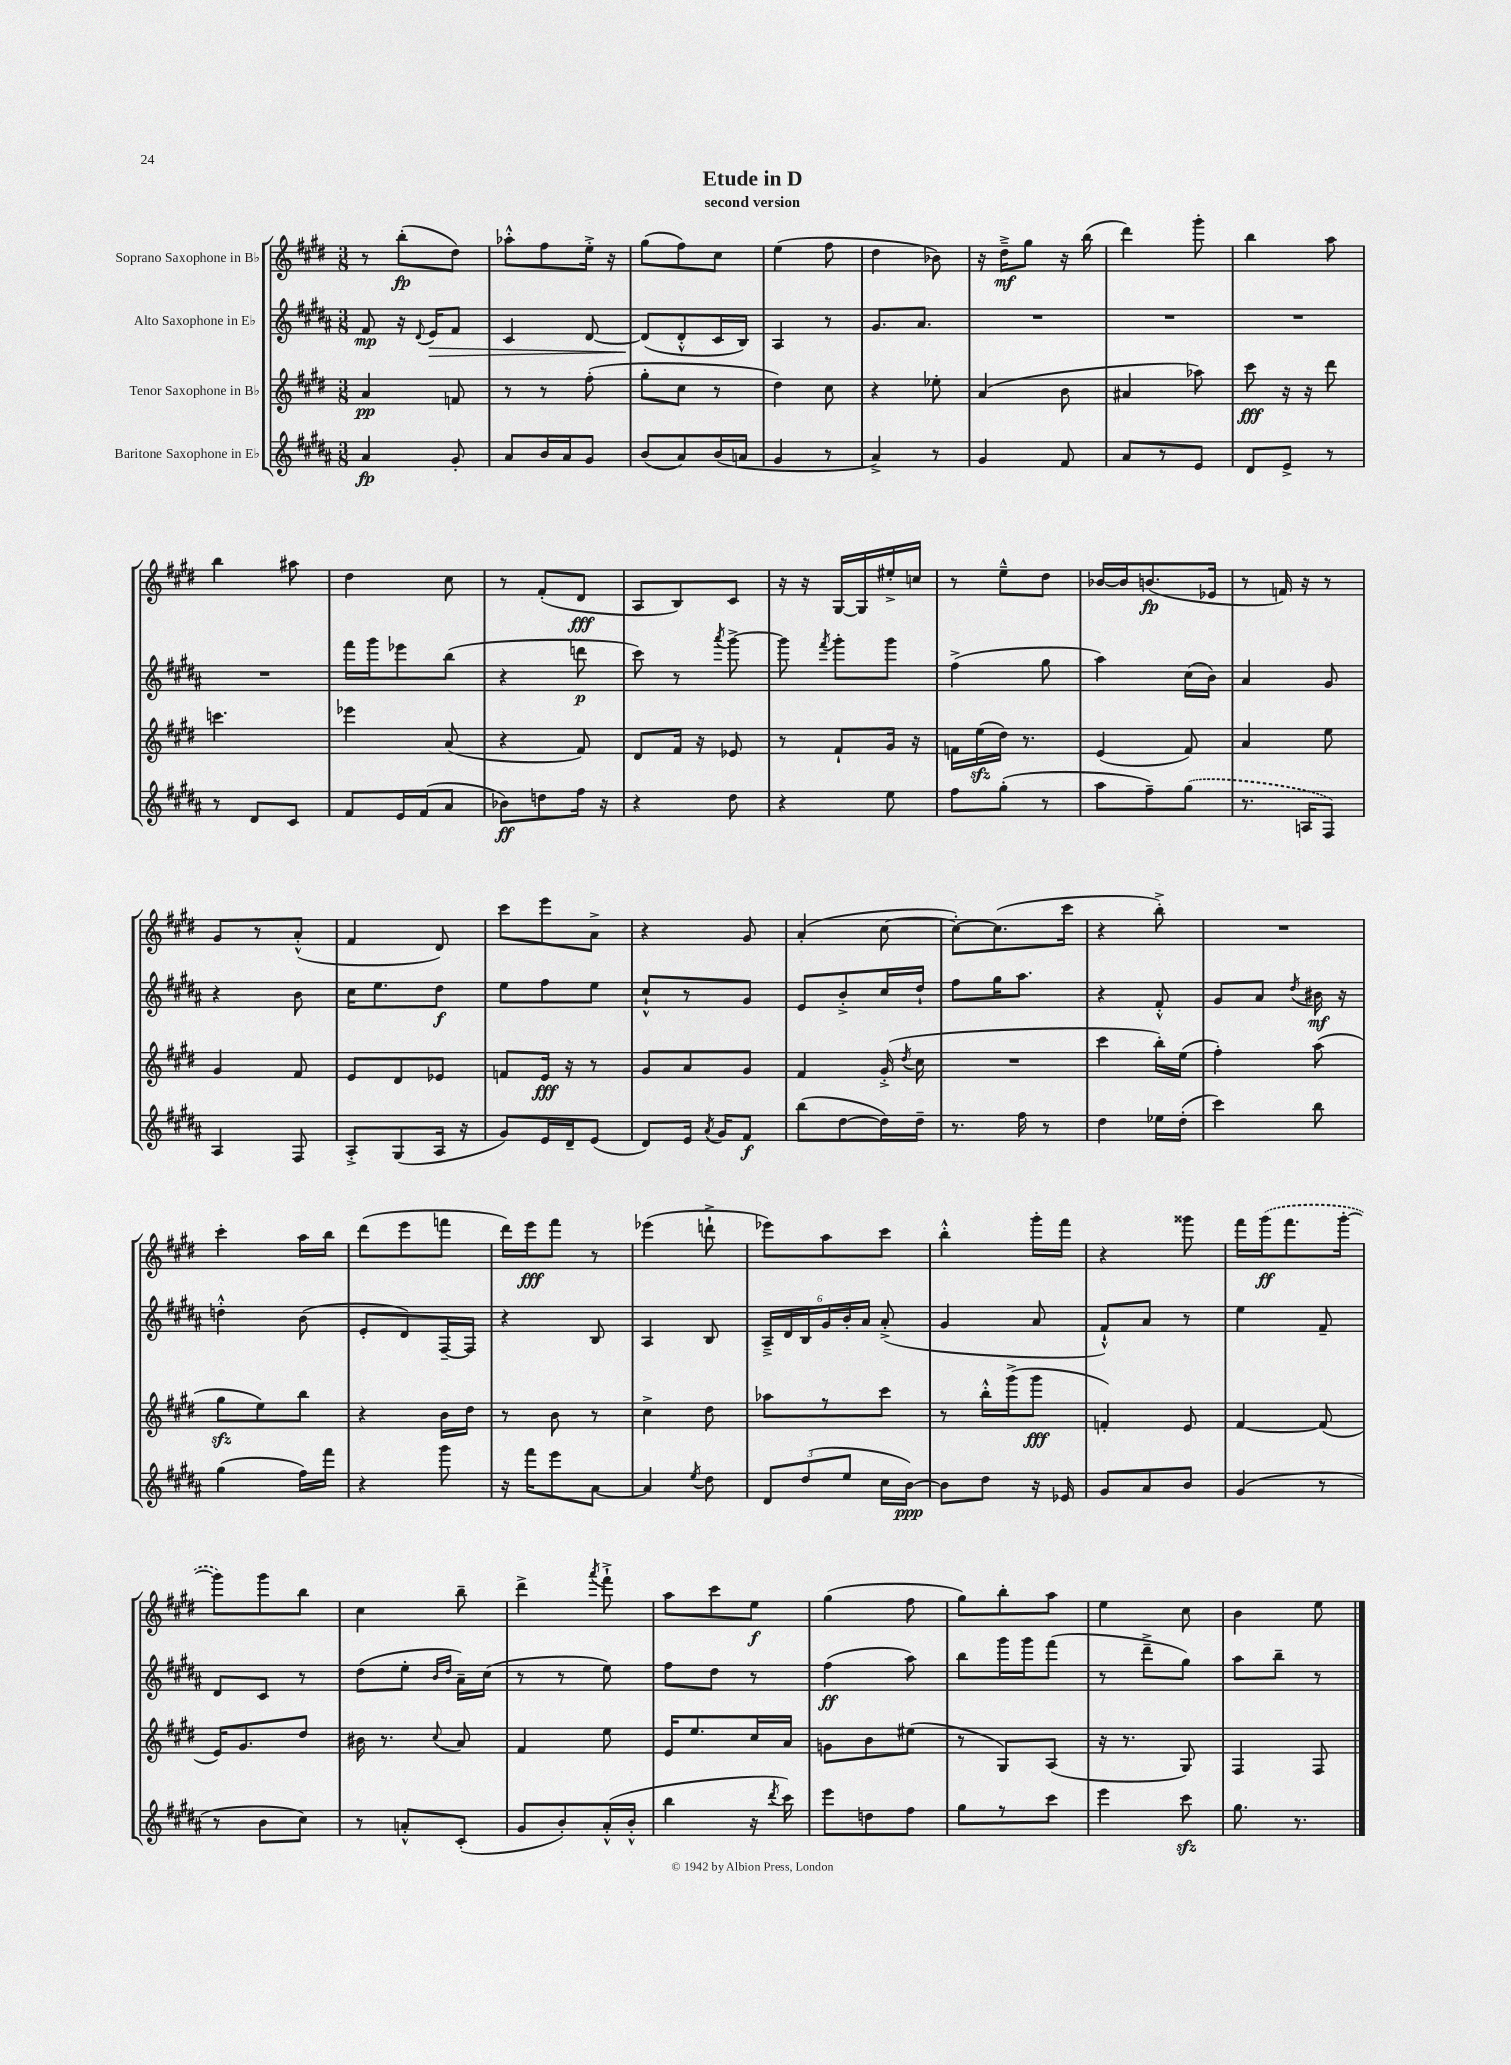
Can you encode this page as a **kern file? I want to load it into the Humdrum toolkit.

**kern	**kern	**kern	**kern
*staff4	*staff3	*staff2	*staff1
*clefG2	*clefG2	*clefG2	*clefG2
*k[f#c#g#d#a#]	*k[f#c#g#d#]	*k[f#c#g#d#a#]	*k[f#c#g#d#]
*M3/8	*M3/8	*M3/8	*M3/8
4a#	4a	8f#	8r
.	.	16r	(8bb'
.	.	8qqd#	.
.	.	16e	.
8g#'	8f	8f#	8dd#)
=	=	=	=
8a#	8r	4c#	8aa-'^^
16b	8r	.	8ff#
16a#	.	.	.
8g#	(8ff#'	[8d#	16ee'^
.	.	.	16r
=	=	=	=
(8b	8gg#'	(8d#]	(8gg#
8a#)	8cc#	8d#'^^	8ff#)
(16b	8r	16c#	8cc#
16a	.	16B)	.
=	=	=	=
4g#	4dd#)	4A#	(4ee
8r	8cc#	8r	8ff#
=	=	=	=
4a#^)	4r	8.g#	4dd#
.	.	8.a#	.
8r	8ee-'	.	8b-)
=	=	=	=
4g#	(4a	4.r	16r
.	.	.	16dd#~^
.	.	.	8gg#
8f#	8b	.	16r
.	.	.	(16bb
=	=	=	=
8a#	4a#	4.r	4ddd#)
8r	.	.	.
8e	8aa-)	.	8ggg#'
=	=	=	=
8d#	8ccc#	4.r	4bb
8e^	16r	.	.
.	16r	.	.
8r	8ddd#	.	8aa
=	=	=	=
8r	4.ccc	4.r	4bb
8d#	.	.	.
8c#	.	.	8aa#
=	=	=	=
8f#	4eee-	16fff#	4dd#
.	.	16ggg#	.
16e	.	8eee-	.
(16f#	.	.	.
8a#	(8a	(8bb	8cc#
=	=	=	=
8b-)	4r	4r	8r
8dd	.	.	(8f#'
16ff#	8f#)	8ddd	8d#
16r	.	.	.
=	=	=	=
4r	8d#	8ccc#)	8A
.	16f#	8r	8B)
.	16r	.	.
.	.	8qaaa#	.
8dd#	8e-	[8ggg#^	8c#
=	=	=	=
4r	8r	8ggg#]	16r
.	.	.	16r
.	.	8qfff#	.
.	8f#`	8ggg#'	[16G#
.	.	.	16G#]
8ee	16g#	8ggg#	16ee#'^
.	16r	.	16cc
=	=	=	=
8ff#	16f	(4ff#^	8r
.	(16ee	.	.
(8gg#'	16dd#)	.	8ee~^^
.	8.r	.	.
8r	.	8gg#	8dd#
=	=	=	=
8aa#	(4e	4aa#)	[16b-
.	.	.	16b-]
8ff#~)	.	.	(8.b
(8gg#	8f#)	(16cc#	.
.	.	16b)	16e-
=	=	=	=
8.r	4a	4a#	8r
.	.	.	16f)
16A	.	.	16r
8F#)	8ee	8g#	8r
=	=	=	=
4A#	4g#	4r	8g#
.	.	.	8r
8F#	8f#	8b	(8a'^^
=	=	=	=
8A#'^	8e	16cc#	4f#
.	.	8.ee	.
(8G#	8d#	.	.
16A#	8e-	8dd#	8d#)
16r	.	.	.
=	=	=	=
8g#)	8f	8ee	8ccc#
16e	16e	8ff#	8eee
16d#~	16r	.	.
(8e	8r	8ee	8a^
=	=	=	=
8d#)	8g#	8cc#`^^	4r
16e	8a	8r	.
8qa#	.	.	.
16g#	.	.	.
8f#	8g#	8g#	8g#
=	=	=	=
(8bb	4f#	8e	(4a'
[8dd#	.	8b'^	.
16dd#])	(16g#'^	16cc#	[8cc#
.	8qdd#	.	.
16dd#~	16cc#	16dd#`	.
=	=	=	=
8.r	4.r	8ff#	8cc#'_)
.	.	16gg#	(8.cc#]
16ff#	.	8.aa#	.
8r	.	.	.
.	.	.	16ccc#
=	=	=	=
4dd#	4ccc#	4r	4r
16ee-	16bb')	8f#'^^	8bb'^)
(16dd#'	(16ee	.	.
=	=	=	=
4ccc#)	4ff#')	8g#	4.r
.	.	8a#	.
.	.	8qdd#	.
8bb	(8aa	16b#	.
.	.	16r	.
=	=	=	=
(4gg#	8gg#	4dd'^^	4ccc#'
.	8ee)	.	.
16ff#)	8bb	(8b	16aa
16fff#	.	.	16bb
=	=	=	=
4r	4r	8e'	(8ddd#
.	.	8d#)	8eee
8ggg#	16b	[16F#~	8fff
.	16dd#	16F#]	.
=	=	=	=
16r	8r	4r	16ddd#)
16fff#	.	.	16eee
8eee	8b	.	8fff#
[8a#	8r	8B	8r
=	=	=	=
4a#]	4cc#^	4A#	(4eee-
8qee	.	.	.
8dd#	8dd#	8B	8ddd`^
=	=	=	=
12d#	8aa-	24A#~^	8eee-)
.	.	24d#	.
(12dd#	.	24B	.
.	8r	24g#	8aa
12ee	.	24b'	.
.	.	24a#	.
16cc#	8ccc#	(8a#'^	8ccc#
[16b)	.	.	.
=	=	=	=
8b]	8r	4g#	4bb'^^
8dd#	16bb'^^	.	.
.	(16ggg#^	.	.
16r	8ggg#	8a#	16ggg#'
16e-	.	.	16fff#
=	=	=	=
8g#	4f')	8f#`^^)	4r
8a#	.	8a#	.
8b	8e	8r	8ggg##
=	=	=	=
(4g#	[4f#	4ee	16fff#
.	.	.	(16ggg#
.	.	.	8.fff#
8r	(8f#]	8f#~	.
.	.	.	[16ggg#'
=	=	=	=
8r	16e)	8d#	8ggg#])
.	8.g#	.	.
8b	.	8c#	8ggg#
8cc#)	8dd#	8r	8bb
=	=	=	=
8r	16b#	(8dd#	4cc#
.	8.r	.	.
8a'^^	.	8ee'	.
.	.	16qqb	.
.	8qqcc#	16qqdd#	.
(8c#'	8a	16a#~)	8bb~
.	.	(16cc#	.
=	=	=	=
8g#	4f#	8r	4ddd#^
8b')	.	8r	.
.	.	.	8qaaa
(16a#'^^	8ee	8ee)	8fff#`^
16b'^^	.	.	.
=	=	=	=
4bb	16e	8ff#	8aa
.	8.ee	.	.
.	.	8dd#	8ccc#
16r	16cc#	8r	8ee
8qddd#	.	.	.
16ccc#)	16a	.	.
=	=	=	=
8eee	8g	(4ff#	(4gg#
8dd	8b	.	.
8ff#	(8ee#	8aa#)	8ff#
=	=	=	=
8gg#	8r	8bb	8gg#)
8r	8G#)	16ggg#	8bb'
.	.	16ggg#	.
8ccc#	(8A	(8fff#	8aa
=	=	=	=
4eee	16r	8r	4ee
.	8.r	.	.
.	.	8ddd#~^	.
8ccc#	8G#)	8gg#)	8cc#
=	=	=	=
8.gg#	4F#	8aa#	4b
.	.	8bb~	.
8.r	.	.	.
.	8F#	8r	8ee
==	==	==	==
*-	*-	*-	*-
